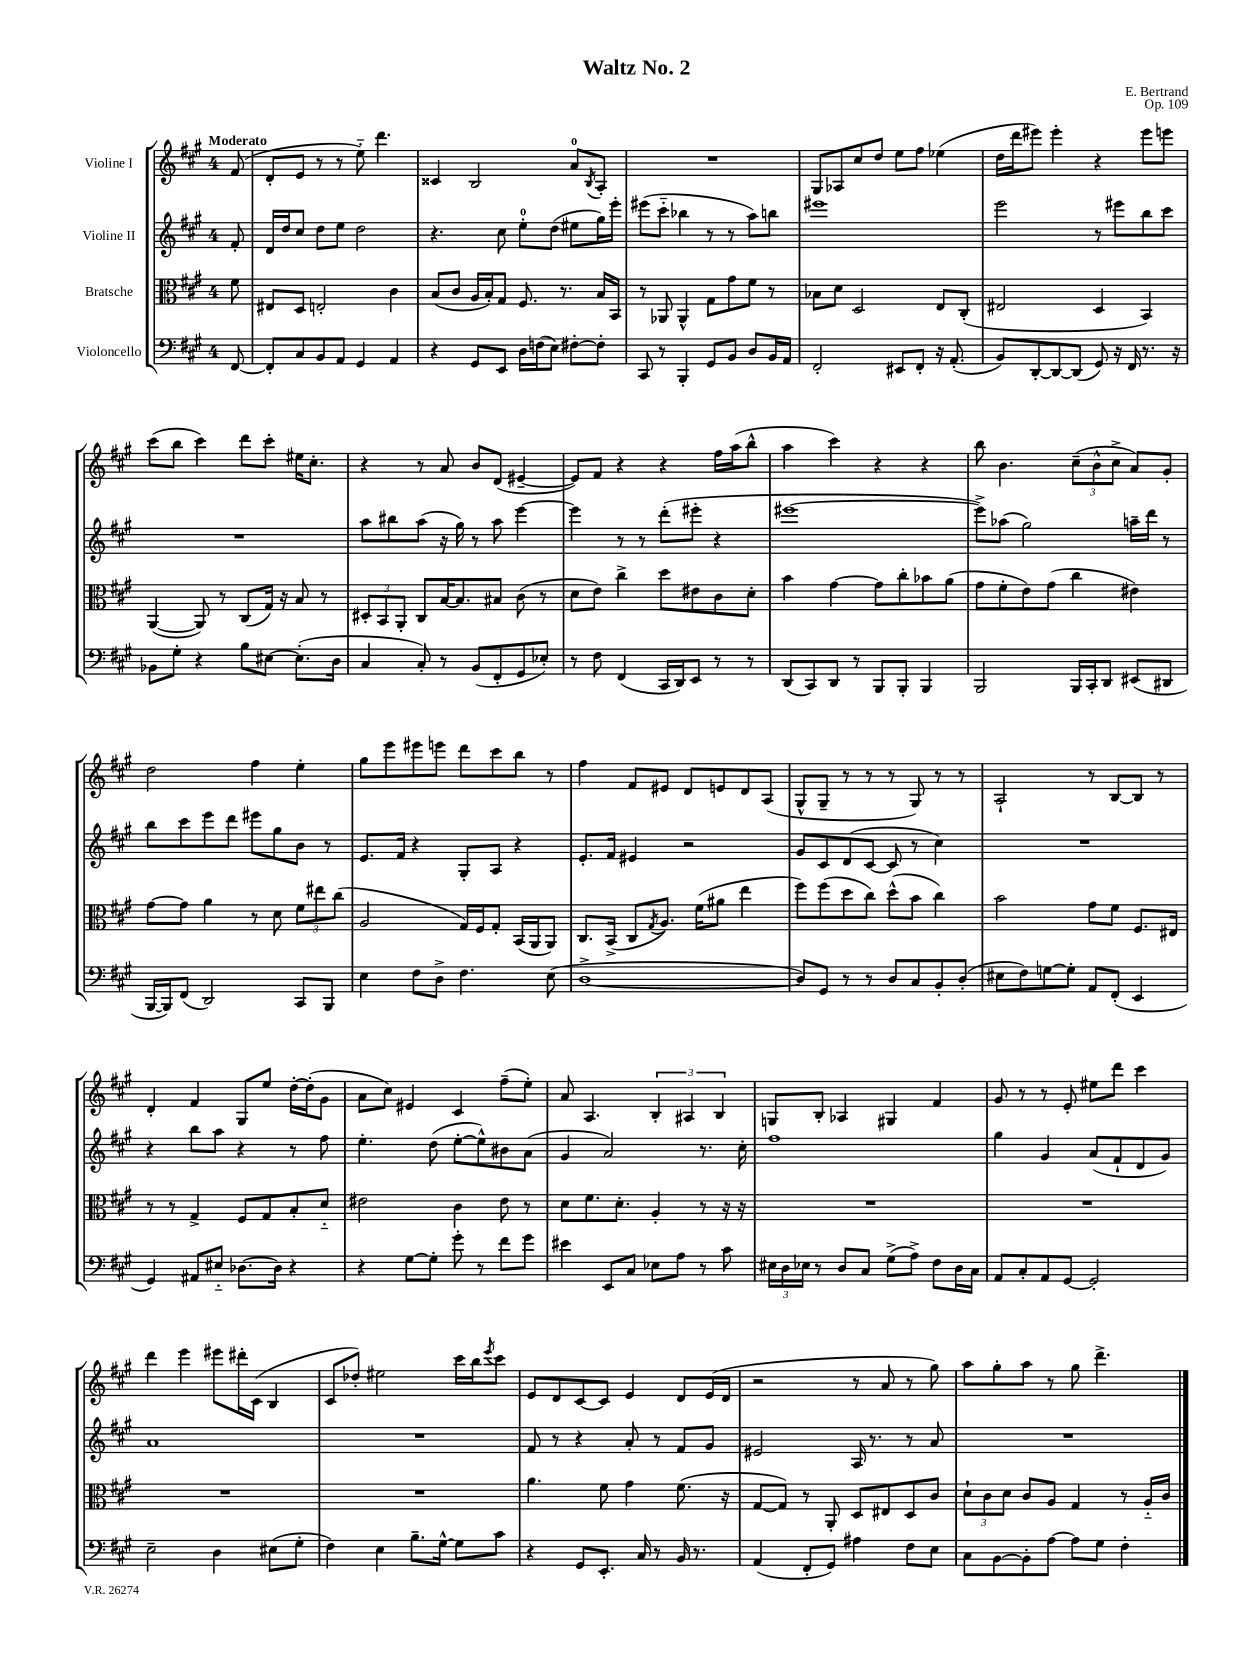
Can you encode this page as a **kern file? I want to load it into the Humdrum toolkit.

**kern	**kern	**kern	**kern
*part4	*part3	*part2	*part1
*staff4	*staff3	*staff2	*staff1
*I"Violoncello	*I"Bratsche	*I"Violine II	*I"Violine I
*clefF4	*clefC3	*clefG2	*clefG2
*k[f#c#g#]	*k[f#c#g#]	*k[f#c#g#]	*k[f#c#g#]
*M4/4	*M4/4	*M4/4	*M4/4
=	=	=	=
!	!	!	!LO:TX:a:B:t=Moderato
[8FF#/	8f#\	8f#'/	(8f#/
=1	=1	=1	=1
8FF#'/L]	8E#X/L	16d/LL	8d'/L
.	.	16dd/J	.
8C#/	8D/J	8cc#/J	8e/J
8BB/	2En'/	8dd\L	8r
8AA/J	.	8ee\J	8r
4GG#/	.	2dd\	8ee\)
.	.	.	4.ddd\
4AA/	4c#\	.	.
=2	=2	=2	=2
4r	(8B/L	4.r	4c##X/
.	8c#/J	.	.
8GG#/L	16A/LL	.	2B/
.	16B'/J)	.	.
8EE/J	8G#/J	8cc#\	.
16D\LL	8.F#/	8ee'\L	.
(16Fn\J	.	.	.
8E\J)	.	(8dd\J	.
.	8.r	.	.
[8F#X'\L	.	8ee#X\L	8a/L
.	.	.	8qB/
8F#'\J]	16B/LL	16gg#\L)	8A'/J
.	16BB/JJ	16eee'\JJ	.
=3	=3	=3	=3
8CC#/	8r	(8eee#X\L	1r
8r	8AA-X/	8ccc#\J	.
4BBB'/	4AA-^^/	4bb-X\	.
8GG#/L	8G#\L	8r	.
8BB/J	8g#\	8r	.
8D/L	8f#\J	8aa\L)	.
16BB/L	8r	8bbn\J	.
16AA/JJ	.	.	.
=4	=4	=4	=4
2FF#'/	8B-X\L	1eee#X	8G#/L
.	8d\J	.	8A-X/
.	2D/	.	8cc#/
.	.	.	8dd/J
8EE#X/L	.	.	8ee\L
8FF#'/J	.	.	8ff#\J
16r	8E/L	.	(4ee-X\
(8.AA'/	.	.	.
.	(8C#'/J	.	.
=5	=5	=5	=5
8BB/L)	2E#X/	2eee\	16dd\LL
.	.	.	16ddd\J
[8DD'/	.	.	8eee#X\J)
8DD/_	.	.	4eee#'\
(8DD/J]	.	.	.
8GG#/)	4D/	8r	4r
16r	.	8eee#X\L	.
16FF#/	.	.	.
8.r	4BB/)	8bb\	8eee#\L
.	.	8ccc#\J	8eeen\J
16r	.	.	.
!!LO:LB:g=z
=6	=6	=6	=6
8BB-X\L	([4AA/	1r	(8ccc#\L
8G#'\J	.	.	8bb\J
4r	8AA/])	.	4ccc#\)
.	8r	.	.
8B\L	(8C#/L	.	8ddd\L
[8E#X\J	16G#/Jk)	.	8ccc#'\J
.	16r	.	.
(8.E#'\L]	8B/	.	16ee#X\KL
.	.	.	8.cc#'\J
.	8r	.	.
16D\Jk	.	.	.
=7	=7	=7	=7
4C#/	12D#X'/L	8aa\L	4r
.	12BB/	.	.
.	.	8bb#X\	.
.	12AA'/J	.	.
8C#'/)	8C#/L	(8aa\J	8r
8r	[16B/K	16r	8a/
.	8.B/]	16gg#\)	.
(8BB/L	.	8r	8b/L
8FF#'/	8B#X/J	8aa\	(8d/J
8GG#/	(8c#\	[4eee\	[4e#X~/
8E-X'/J)	8r	.	.
=8	=8	=8	=8
8r	8d\L	4eee\]	8e#/L])
8F#\	8e\J)	.	8f#/J
(4FF#/	4cc#^\	8r	4r
.	.	8r	.
16CC#/LL	8dd\L	(8ddd'\L	4r
16DD/J)	.	.	.
8EE/J	8e#X\	8eee#X'\J	.
8r	8c#\	4r	16ff#\LL
.	.	.	(16aa\J
8r	8d'\J	.	8bb^^\J
=9	=9	=9	=9
(8DD/L	4b\	[1eee#X	4aa\
8CC#/)	.	.	.
8DD/J	[4g#\	.	4ccc#\)
8r	.	.	.
8BBB/L	8g#\L]	.	4r
8BBB'/J	8cc#'\	.	.
4BBB/	8b-X\	.	4r
.	(8a\J	.	.
=10	=10	=10	=10
2BBB/	8g#\L	8eee#^\L])	8bb\
.	8f#'\	(8aa-X\J	4.b\
.	8e\)	2gg#\)	.
.	(8g#\J	.	.
16BBB/LL	4cc#\	.	(12cc#~\L
16CC#'/J	.	.	.
.	.	.	12b^^\
8DD/J	.	.	.
.	.	.	12cc#^\J
(8EE#X/L	4e#X\)	16aan~\LL	8a/L)
.	.	16ddd\JJ	.
8DD#X/J	.	8r	8g#'/J
!!LO:LB:g=z
=11	=11	=11	=11
[16BBB/LL	[8g#\L	8bb\L	2dd\
16BBB/J])	.	.	.
(8FF#/J	8g#\J]	8ccc#\	.
2DD/)	4a\	8eee\	.
.	.	8ddd\J	.
.	8r	8eee#X\L	4ff#\
.	8d\	8gg#\	.
8CC#/L	12f#\L	8b\J	4ee'\
.	12ee#X\	.	.
8BBB/J	.	8r	.
.	(12cc#\J	.	.
=12	=12	=12	=12
4E\	2A/	8.e/L	8gg#\L
.	.	.	8eee\
.	.	16f#/Jk	.
8F#\L	.	4r	8eee#X\
8D^\J	.	.	8eeen\J
4.F#\	16G#/LL)	8G#'/L	8ddd\L
.	16F#/J	.	.
.	8G#'/J	8A/J	8ccc#\
.	(16BB/LL	4r	8bb\J
.	16AA/J	.	.
(8E\	8AA/J)	.	8r
=13	=13	=13	=13
[1D^	8.C#/L	8.e'/L	4ff#\
.	(16BB^/Jk	16f#/Jk	.
.	8C#/L	4e#X/	8f#/L
.	8qG#/	.	.
.	8.A/J)	.	8e#X/J
.	.	2r	8d/L
.	(16f#\KL	.	.
.	8a#X\J	.	8en/
.	4ee\	.	8d/
.	.	.	(8A/J
=14	=14	=14	=14
8D/L])	8ff#\L)	8g#/L	8G#^^/L
8GG#/J	(8ff#\	8c#/	8G#~/J
8r	8dd\	(8d/	8r
8r	8cc#\J)	[8c#/J	8r
8D/L	(8dd^^\L	8c#/]	8r
8C#/	8b\J	8r	8G#/)
8BB'/	4cc#\)	4cc#\)	8r
(8D'/J	.	.	8r
=15	=15	=15	=15
8E#X\L	2b\	1r	2A`/
8F#\)	.	.	.
[8Gn\	.	.	.
8G'\J]	.	.	.
8AA/L	8g#\L	.	8r
(8FF#'/J	8f#\J	.	[8B/L
4EE/	8.F#/L	.	8B/J]
.	.	.	8r
.	16E#X/Jk	.	.
!!LO:LB:g=z
=16	=16	=16	=16
4GG#/)	8r	4r	4d'/
.	8r	.	.
8AA#X/L	4G#^/	8bb\L	4f#/
8E#X/J	.	8aa\J	.
[8.D-X\L	8F#/L	4r	8G#/L
.	8G#/	.	8ee/J
16D-\Jk]	.	.	.
4r	8B'/	8r	[16dd'\LL
.	.	.	(16dd'\J]
.	8d/J	8ff#\	8g#\J
=17	=17	=17	=17
4r	2e#X\	4.ee'\	8a\L
.	.	.	8cc#\J)
[8G#\L	.	.	4e#X/
8G#'\J]	.	(8dd\	.
8g#'\	4c#\	[8ee'\L	4c#/
8r	.	8ee^^\])	.
8f#\L	8e#\	8b#X\	(8ff#~\L
8g#\J	8r	(8a\J	8ee'\J)
=18	=18	=18	=18
4e#X\	8d\L	4g#/	8a/
.	8.f#\	.	4.A/
8EE/L	.	2a/)	.
.	8.d'\J	.	.
8C#/J	.	.	.
8E-X\L	4A'/	.	6B'/
8A\J	.	.	.
.	.	.	6A#X/
8r	8r	8.r	.
.	.	.	6B/
8c#\	16r	.	.
.	16r	16cc#'\	.
=19	=19	=19	=19
24E#X\LL	1r	1ff#	8Gn/L
24D\	.	.	.
24E-X\JJ	.	.	.
8r	.	.	8B'/J
8D/L	.	.	4A-X/
8C#/J	.	.	.
(8G#^\L	.	.	4G#X/
8A^\J)	.	.	.
8F#\L	.	.	4f#/
16D\L	.	.	.
16C#\JJ	.	.	.
=20	=20	=20	=20
8AA/L	1r	4gg#\	8g#/
8C#'/	.	.	8r
8AA/	.	4g#/	8r
[8GG#/J	.	.	8e'/
2GG#'/]	.	(8a/L	8ee#X\L
.	.	8f#`/	8ddd\J
.	.	8d/	4ccc#\
.	.	8g#/J)	.
!!LO:LB:g=z
=21	=21	=21	=21
2E~\	1r	1a	4ddd\
.	.	.	4eee\
4D\	.	.	8eee#X\L
.	.	.	16ddd#X'\L
.	.	.	(16c#\JJ
(8E#X\L	.	.	4B/
8G#'\J	.	.	.
=22	=22	=22	=22
4F#\)	1r	1r	8c#/L
.	.	.	8dd-X'/J)
4E\	.	.	2ee#X\
8.B~\L	.	.	.
[16G#^^\Jk	.	.	.
8G#\L]	.	.	16ccc#\LL
.	.	.	16bb\J
.	.	.	8qeee/
8c#\J	.	.	8ccc#\J
=23	=23	=23	=23
4r	4.a\	8f#/	8e/L
.	.	8r	8d/
8GG#/L	.	4r	[8c#/
8.EE'/J	8f#\	.	8c#/J]
.	4g#\	8a'/	4e/
16C#/	.	.	.
8r	.	8r	.
16BB/	(8.f#\	8f#/L	8d/L
8.r	.	.	.
.	.	8g#/J	(16e/L
.	16r	.	16d/JJ
=24	=24	=24	=24
(4AA/	[8G#/L	2e#X/	2r
.	8G#/J])	.	.
8FF#'/L	8r	.	.
8GG#/J)	8AA'/	.	.
4A#X\	8D/L	16A/	8r
.	.	8.r	.
.	8E#X/	.	8a/
8F#\L	8D/	8r	8r
8E\J	8c#/J	8a/	8gg#\)
=25	=25	=25	=25
8C#\L	12d`\L	1r	8aa\L
.	12c#\	.	.
[8BB\	.	.	8gg#'\
.	12d\J	.	.
8BB'\]	8c#/L	.	8aa\J
[8A\J	8A/J	.	8r
8A\L]	4G#/	.	8gg#\
8G#\J	.	.	4.ddd^\
4F#'\	8r	.	.
.	16A/LL	.	.
.	16c#/JJ	.	.
==	==	==	==
*-	*-	*-	*-
